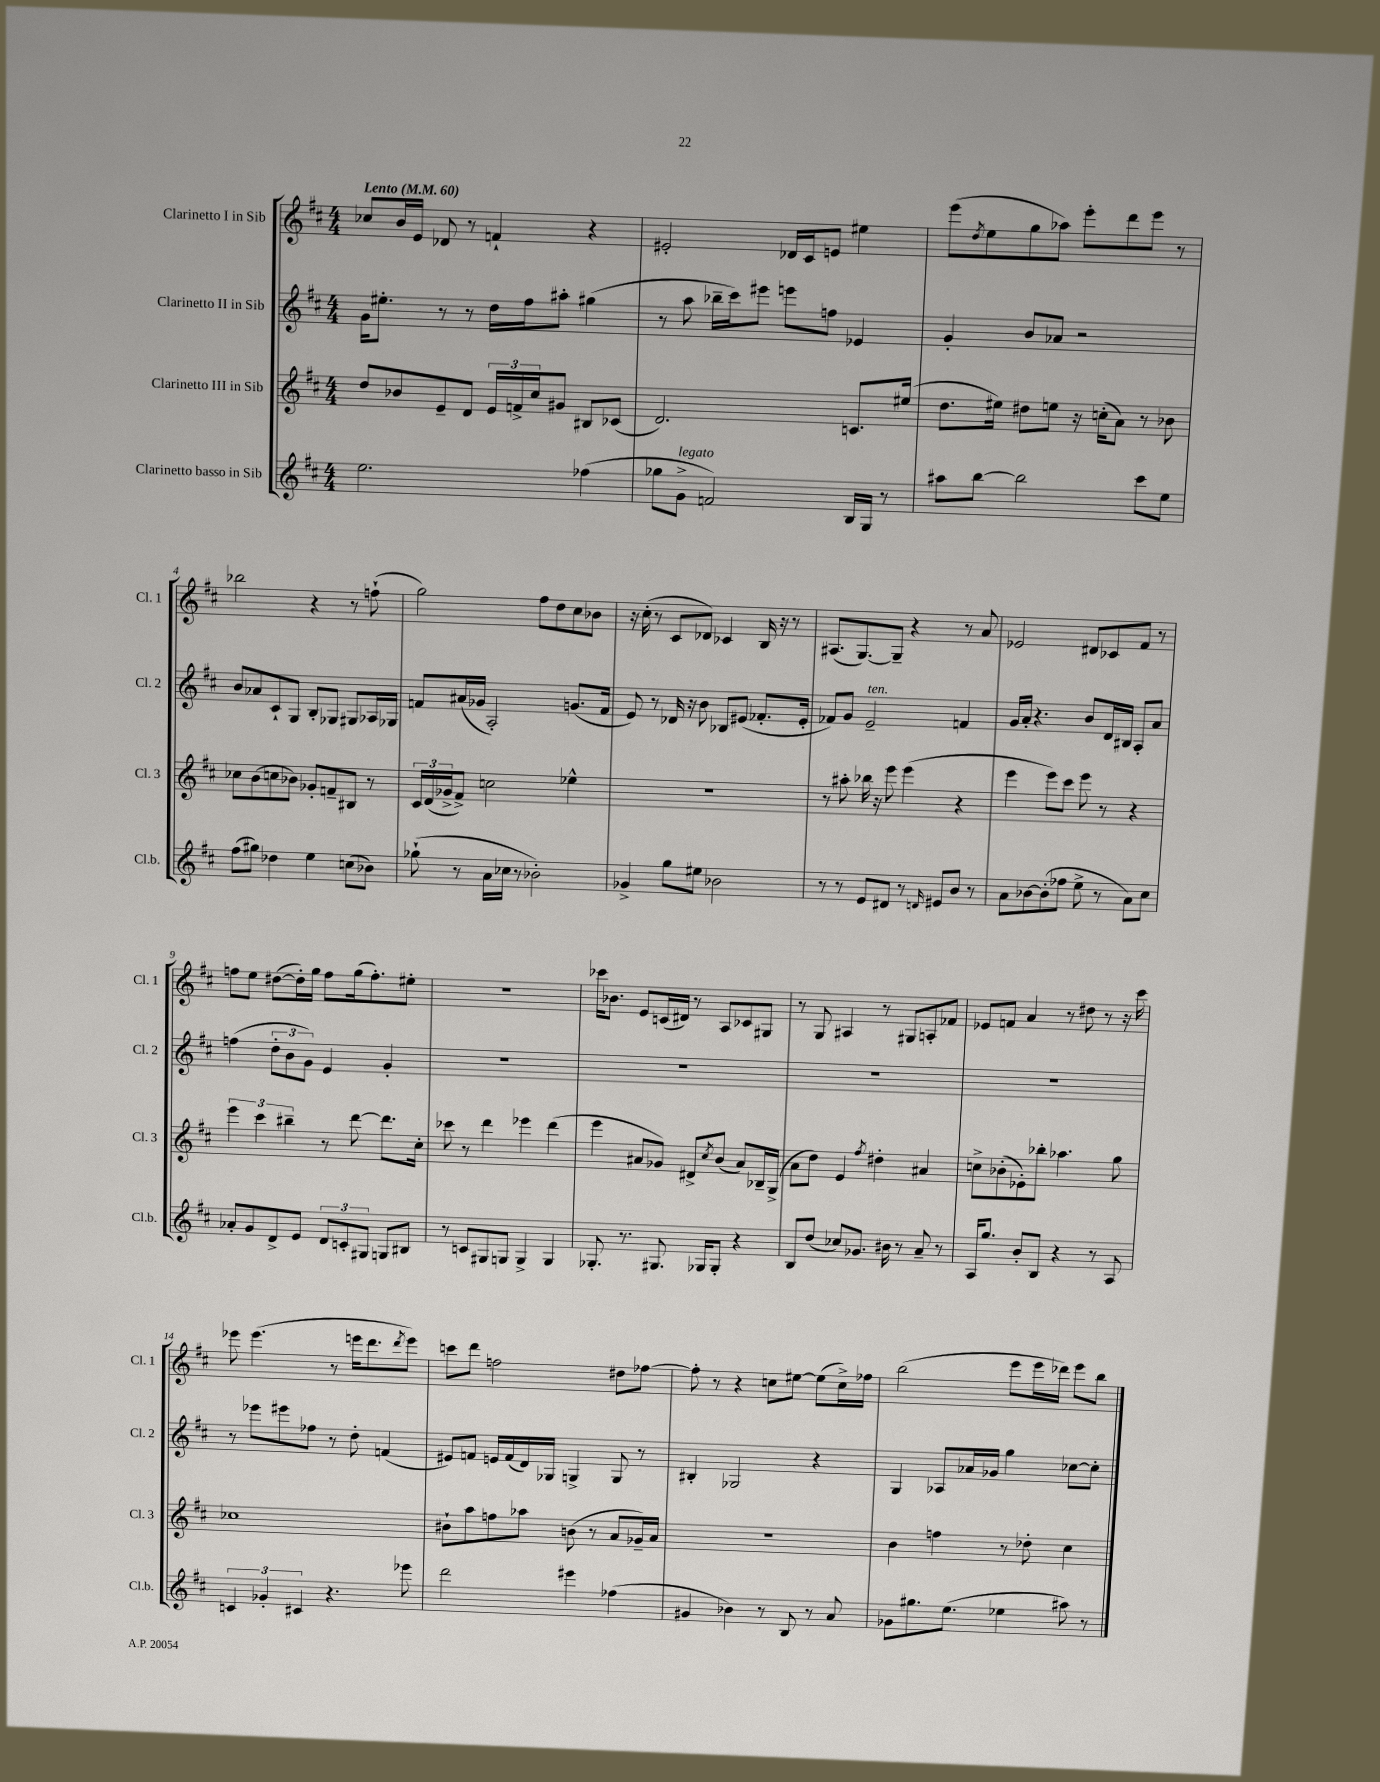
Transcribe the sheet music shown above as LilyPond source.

<<
\new StaffGroup <<
\new Staff = "s0" \with { instrumentName = "Clarinetto I in Sib" shortInstrumentName = "Cl. 1" } {
    \clef treble \key d \major \numericTimeSignature \time 4/4 \tempo "Lento" 4 = 60
    ces''8 b'16 e'16 des'8 r8 f'4-! r4 |
    eis'2-. des'16 cis'16 e'8 eis''4 |
    e'''8( \acciaccatura { d''8 } e''8 g''8 aes''8) e'''8-. d'''8 e'''8 r8 |
    bes''2 r4 r8 f''8-!( |
    g''2) fis''8 d''8 cis''8 bes'8 |
    r16 cis''16-.( r8 cis'8 des'8) ces'4 b16 r16 r8 |
    ais8.( g8.~) g8-- r4 r8 a'8 |
    ees'2 dis'8 ces'8 fis'8 r8 |
    f''8 e''8 dis''8~( dis''16-.) g''16 f''8 g''16( f''8.-.) eis''8-. |
    R1 |
    ces'''16 bes'8. e'8 c'16( dis'16) r8 a8 ces'8 gis8 |
    r8 g8 ais4 r8 gis8 a8-. fes'8 |
    ees'8 f'8 a'4 r8 dis''8 r8 r16 cis'''16 |
    ees'''8 ees'''4.( r8 e'''16 d'''8. \acciaccatura { d'''8 } e'''8) |
    c'''8 d'''8 f''2 dis''8 fes''8~ |
    fes''8-. r8 r4 c''8 eis''8~ eis''8( c''16->) fes''16 |
    b''2( e'''8 e'''16 des'''16) e'''8 b''8 \bar "|." |
}
\new Staff = "s1" \with { instrumentName = "Clarinetto II in Sib" shortInstrumentName = "Cl. 2" } {
    \clef treble \key d \major \numericTimeSignature \time 4/4
    g'16 eis''8.-. r8 r8 d''16 fis''16 ais''8-. gis''4( |
    r8 a''8 bes''16-- cis'''16) eis'''8 e'''8 f''8 ees'4 |
    g'4-. b'8 aes'8 r2 |
    b'8 aes'8 cis'8-! g8 b8-. ges8 gis8 aes16 ges16 |
    f'8 ais'16( ges'16 a2-.) g'8.( f'16 |
    e'8) r8 des'16 r16 b'8 bes8 eis'8( fes'8.-. eis'16-. |
    fes'8) g'8 e'2--^\markup { \italic "ten." } f'4 |
    g'16 a'16-. r4. b'8 d'16 bis16 a8-. a'8 |
    f''4( \tuplet 3/2 { d''8-. b'8 g'8) } e'4 g'4-. |
    R1 |
    R1 |
    R1 |
    R1 |
    r8 ees'''8 eis'''8 fes''8 r8 d''8-. f'4( |
    eis'8) f'8 e'16 f'16( d'16) ges16 g4-> g8 r8 |
    bis4-. ges2 r4 |
    g4 aes8 aes'16 ges'16 g''4 ces''8~ ces''8-. \bar "|." |
}
\new Staff = "s2" \with { instrumentName = "Clarinetto III in Sib" shortInstrumentName = "Cl. 3" } {
    \clef treble \key d \major \numericTimeSignature \time 4/4
    d''8 bes'8 e'8-- d'8 \tuplet 3/2 { e'16 f'16-> cis''16 } gis'8 bis8 ces'8( |
    d'2.) c'8. eis''16( |
    d''8. eis''16) dis''8 e''8 r16 c''16-.( a'8) r8 bes'8 |
    ces''8 b'8( c''8 bes'8) ges'8-. f'8-- bis8 r8 |
    \tuplet 3/2 { cis'16 d'16( ges'16-> } fis'8->) c''2 ees''4-^ |
    R1 |
    r8 ais''8-. bes''16 r16 e'''8 e'''4( r4 |
    e'''4 e'''8) cis'''8 e'''8 r8 r4 |
    \tuplet 3/2 { e'''4 cis'''4 bis''4-- } r8 d'''8~ d'''8. cis''16-. |
    ces'''8 r8 d'''4 ees'''4 d'''4( |
    e'''4 ais'8 ges'8) dis'8-> \acciaccatura { cis''8 } b'8( ais'8) bes16-- g16->( |
    a'8 d''8) e'4 \acciaccatura { fis''8 } dis''4-. ais'4 |
    c''8-> bes'8-.( ees'8-.) bes''8-. aes''4. g''8 |
    ces''1 |
    bis'8-! a''8 f''8 aes''8 b'8( r8 a'8 ges'16--) a'16 |
    R1 |
    b'4 f''4 r8 des''8-. cis''4 \bar "|." |
}
\new Staff = "s3" \with { instrumentName = "Clarinetto basso in Sib" shortInstrumentName = "Cl.b." } {
    \clef treble \key d \major \numericTimeSignature \time 4/4
    e''2. fes''4( |
    ges''8 g'8->^\markup { \italic "legato" } f'2) b16 g16 r8 |
    ais''8 b''8~ b''2 cis'''8 e''8 |
    fis''8( gis''8) des''4 e''4 c''8( bes'8) |
    ges''8-!( r8 a'16 ces''16 r8 bes'2-.) |
    ges'4-> g''8 eis''8 bes'2 |
    r8 r8 e'8 dis'8 r8 \grace { d'16 } eis'8 b'8 r8 |
    a'8 bes'8~ bes'8-.( fes''8 e''8-> r8 a'8) cis''8 |
    aes'8-. g'8 d'8-> e'8 \tuplet 3/2 { d'8 c'8-. gis8 } g8 bis8 |
    r8 c'8 gis8 g8 g4-> g4 |
    ges8.-. r8. gis8. ges16 ges8-. r4 |
    b8 d''8( ces''8) ges'8. bis'16 r8 a'8-- r8 |
    a16 g''8. b'8-. b8 r4 r8 a8 |
    \tuplet 3/2 { c'4 ges'4-. cis'4 } r4. ees'''8 |
    d'''2 eis'''4 fes''4( |
    gis'4 bes'4) r8 b8 r8 a'8 |
    ges'8 gis''8. e''8.( ees''4 ais''8) r8 \bar "|." |
}
>>
>>
